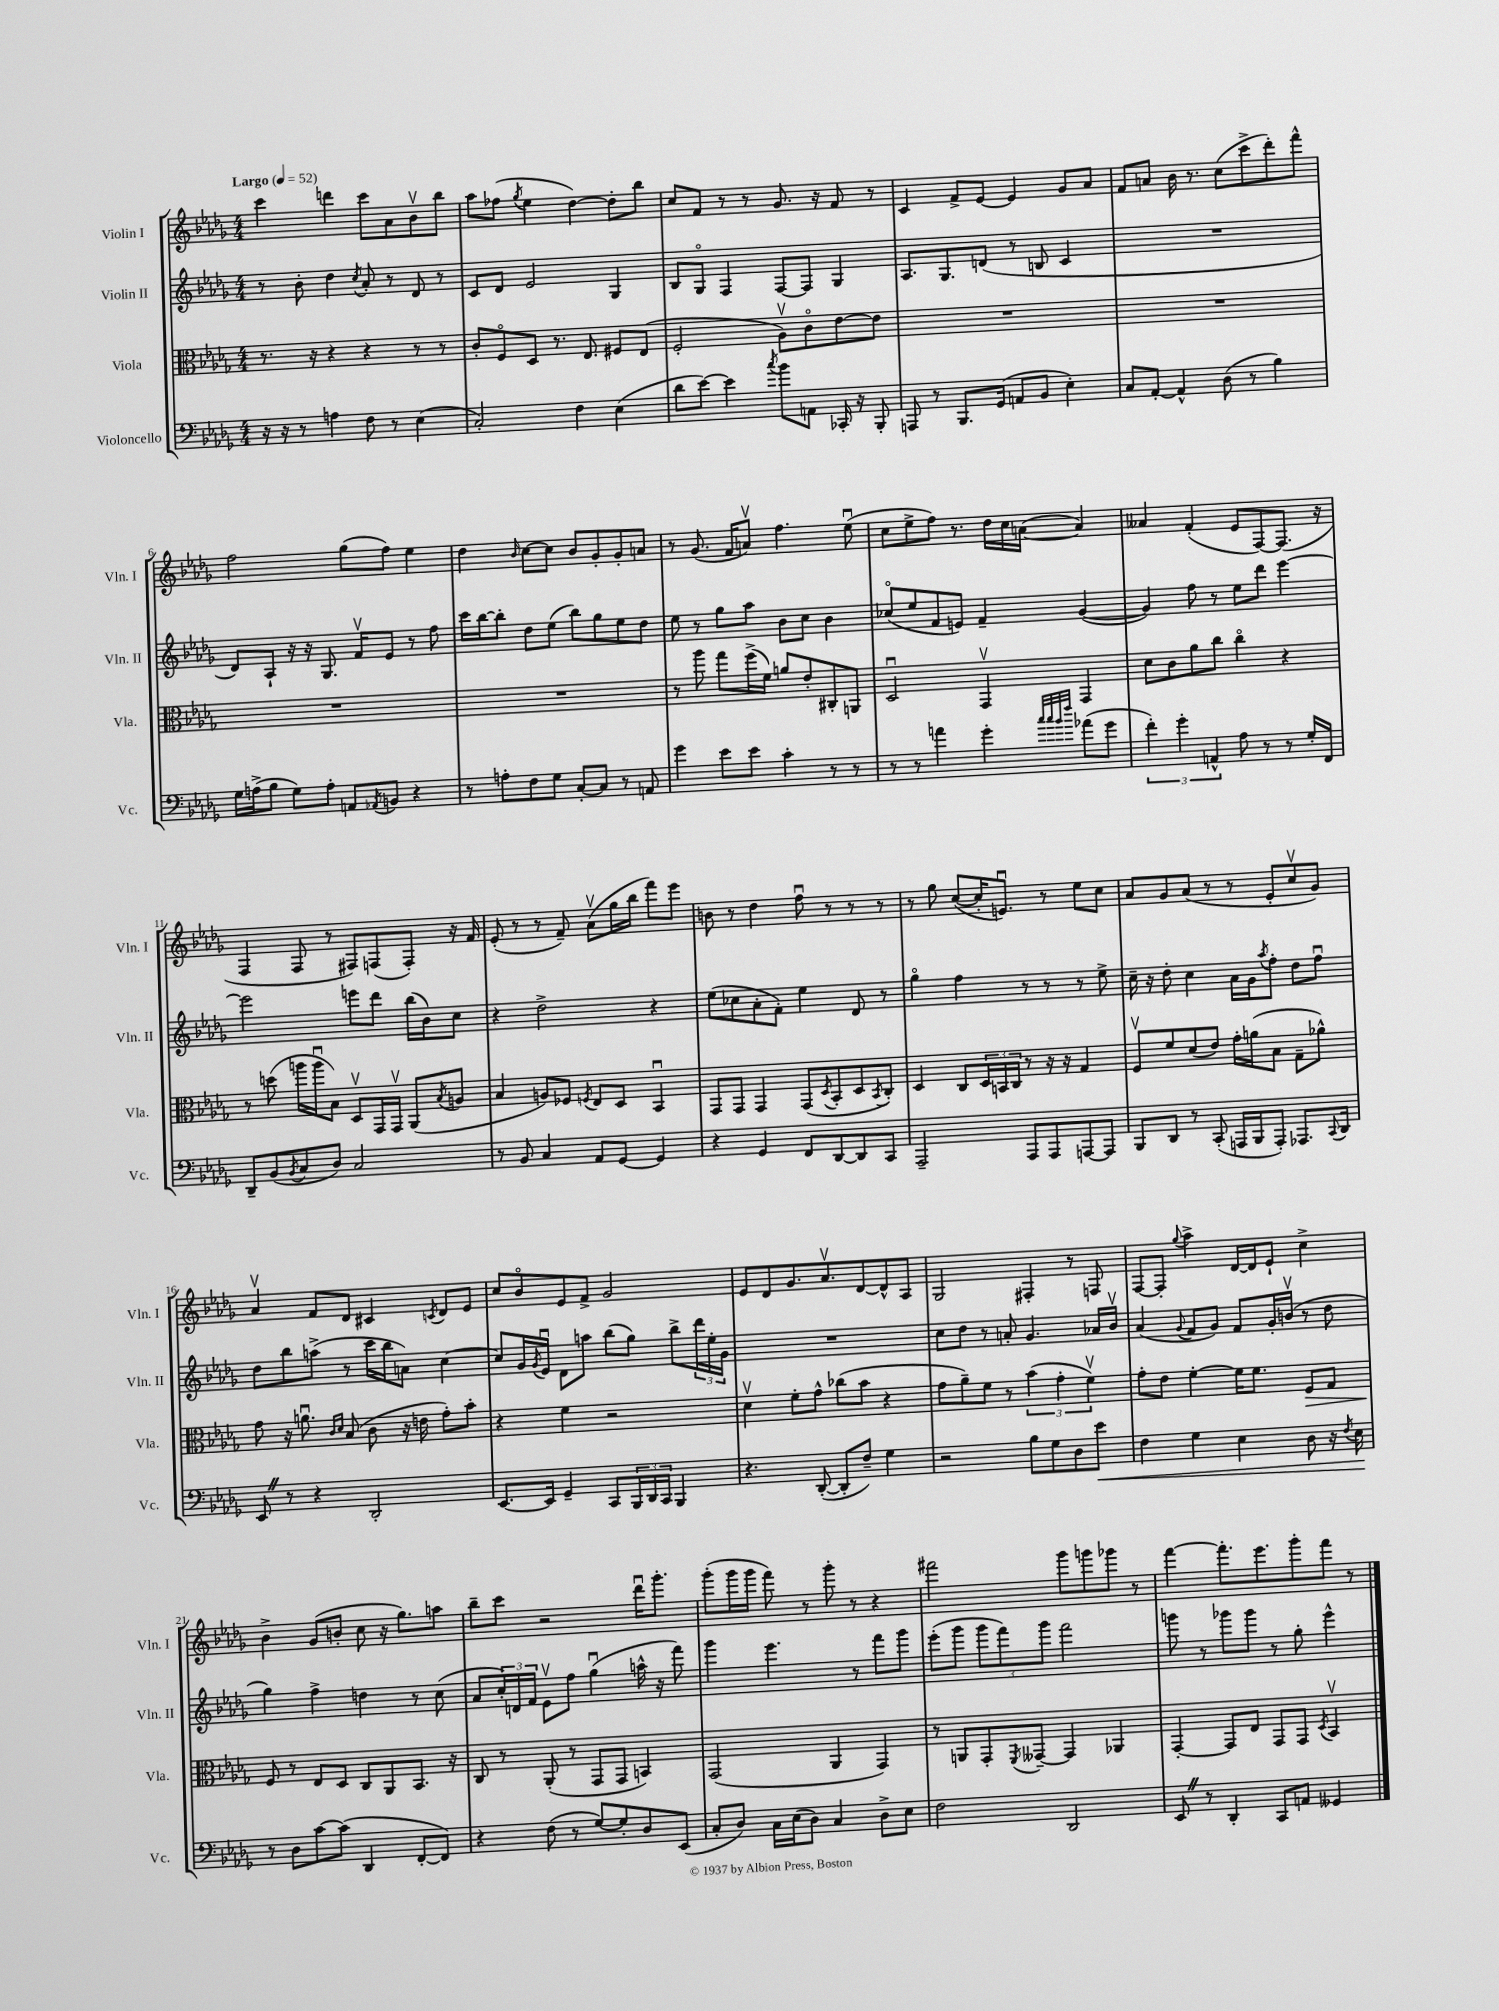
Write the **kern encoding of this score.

**kern	**kern	**kern	**kern
*staff4	*staff3	*staff2	*staff1
*clefF4	*clefC3	*clefG2	*clefG2
*k[b-e-a-d-g-]	*k[b-e-a-d-g-]	*k[b-e-a-d-g-]	*k[b-e-a-d-g-]
*M4/4	*M4/4	*M4/4	*M4/4
*MM52	*MM52	*MM52	*MM52
16r	8.r	8r	4ccc\
16r	.	.	.
8r	.	8b-'\	.
.	16r	.	.
4A\	4r	4dd-\	4ddd\
.	.	8qcc/	.
8F\	4r	8a-'/	8ccc\L
8r	.	8r	8a-\
(4E-\	8r	8d-/	8b-v\
.	8r	8r	8bb-\J
=	=	=	=
2C'/)	8c'/L	8c/L	8aa-\L
.	8Fo/	8d-/J	(8ff-\J
.	.	.	8qgg-/
.	8D-/J	2e-/	4ee-\
.	8.r	.	.
4F\	.	.	[4dd-\)
.	8.E-/	.	.
(4E-\	8F#/L	4G-/	8dd-'\]L
.	(8E-/J	.	8bb-\J
=	=	=	=
8d-\L	2F'/	8B-/L	8cc/L
[8e-\J)	.	8G-o/J	8f/J
4e-\]	.	4F/	8r
.	.	.	8r
8qcc/	.	.	.
8b-\L	8A-v\L)	[8F/L	8.g-/
8AA\J	8co\	8F/]J	.
.	.	.	16r
16CC-'/	[8e-\	4G-/	8f/
16r	.	.	.
8BBB-'/	8e-\]J	.	8r
=	=	=	=
8AAA/	1r	8.A-/L	4c/
8r	.	.	.
.	.	8.G-/	.
8.BBB-/L	.	.	8f^/L
.	.	(8d/J	[8e-/J
(16GG-/Jk	.	.	.
8AA/L	.	8r	4e-/]
8BB-/J	.	8B/	.
4E-'\)	.	4c/	8g-/L
.	.	.	8a-/J
=	=	=	=
8C/L	1r	1r	8f/L
[8AA-'/J	.	.	8a/J
4AA-^^/]	.	.	16b-\
.	.	.	8.r
(8D-\	.	.	(8cc\L
8r	.	.	8ccc^\
4B-\)	.	.	8ddd-'\)
.	.	.	8fff^^\J
=	=	=	=
16G-\LL	1r	8d-/L)	2ff\
(16A^\J	.	.	.
8B-\J	.	8A-`/J	.
8G-\L)	.	16r	.
.	.	16r	.
8A'\J	.	8.G-/	.
8AA/L	.	.	(8gg-\L
.	.	16fv/LK	.
8qAA-/	.	.	.
8BB/J	.	8e-/J	8ff\J)
4r	.	8r	4ee-\
.	.	8ff\	.
=	=	=	=
8r	1r	16ccc\LL	4dd-\
.	.	[16bb-\J	.
8A'\L	.	8bb-'\]J	.
.	.	.	16qqb-/
8F\	.	8dd-\L	[8cc\L
8G-\J	.	(8ee-\J	8cc\]J
[8C'/L	.	8bb-\L)	8b-/L
8C/]J	.	8gg-\	8g-'/
8r	.	8ee-\	8g-'/
8AA/	.	8dd-\J	8a/J
=	=	=	=
4g-\	8r	8ee-\	8r
.	8aa-\	8r	(8.g-/
8e-\L	8gg-\L	8gg-\L	.
.	.	.	16f/LK
8e-\J	(16ff^\L	8aa-\J	8av/J)
.	16f\JJ)	.	.
4c'\	8a/L	8b-\L	4.ff\
.	8e-'/	8cc\J	.
8r	8C#'/	4b-\	.
8r	8AA/J	.	(8ee-u\
=	=	=	=
8r	2D-u/	(8cc-o/L	8cc\L
8r	.	8ee-/	8ee-^\
4a\	.	8f/	8ff\J)
.	.	8e/J)	8.r
4g-'\	4GG-v/	4f~/	.
.	.	.	16dd-\LL
.	.	.	16cc\
.	.	.	([16a\JJ
32qqcc/LLL	.	.	.
32qqcc/	.	.	.
32qqb-/	.	.	.
32qqff/JJJ	.	.	.
(8a-\L	4GG-/	([4g-/	4a/])
8g-\J	.	.	.
=	=	=	=
6f'\)	8d-\L	4g-/])	4a--/
.	8c\	.	.
6g-'\	.	.	.
.	8a-\	8ff\	(4f'/
6AA^^/	.	.	.
.	8cc\J	8r	.
8A-\	4cco\	8ee-\L	8e-/L
8r	.	8ddd-\J	[8F/)
8r	4r	[4eee-\	(8.F/]J
16G-'/LL	.	.	.
16FF/JJ	.	.	16r
=	=	=	=
8DD-~/L	8r	2eee-\]	4F/
(8BB-/	(8dd\	.	.
8qBB-/	.	.	.
8C/	16aa\LL	.	8F/
.	16aau\J	.	.
8D-/J)	8B-\J)	.	8r
2C/	8D-v/L	8eee\L	8F#/L)
.	16GG-/L	8ddd-\J	(8F/
.	16GG-v/JJ	.	.
.	(8AA-/L	(16bb-\LL	8F'/J)
.	.	16b-\J)	.
.	8qB-/	.	.
.	8A/J	8cc\J	16r
.	.	.	16f/
=	=	=	=
8r	4B-/	4r	(8e-'/
8BB-/	.	.	8r
4C/	8A/L)	2dd-^\	8r
.	8F-/J	.	8f~/)
.	8qF/	.	.
8AA-/L	8E-/L	.	(8a-v\L
[8GG-/J	8D-/J	.	16gg-\L
.	.	.	16bb-\JJ
4GG-/]	4BB-u/	4r	8fff\L)
.	.	.	8eee-\J
=	=	=	=
4r	8GG-/L	(8ee-\L	8b\
.	8GG-/J	8cc-\	8r
4GG-/	4GG-/	8a-'\	4dd-\
.	.	8f'\J)	.
8FF/L	(8GG-/L	4ee-\	8ffu\
.	8qD-/	.	.
[8DD-/	8BB-'/	.	8r
8DD-/]	8D-/	8d-/	8r
.	8qBB-/	.	.
8CC/J	8C'/J)	8r	8r
=	=	=	=
2AAA-~/	4D-/	4gg-o\	8r
.	.	.	8gg-\
.	8C/L	4ff\	([8cc/L
.	24D-/L	.	16cc'/]K
.	24BB/	.	.
.	.	.	8.eu/J)
.	24C/JJ	.	.
8AAA-/L	8r	8r	.
8AAA-/	16r	8r	8r
.	16r	.	.
[8AAA/	4G-/	8r	8ee-\L
8AAA/]J	.	8ee-^\	8cc\J
=	=	=	=
8BBB-/L	8Fv/L	16cc~\	8a-/L
.	.	16r	.
8DD-/J	8f/	8dd-'\	8g-/
8r	(8d-/	4cc\	(8a-/J
(8CC'/	8e-/J)	.	8r
16AAA/LL	16g-'\LL	16a-\LL	8r
16BBB-/J	(16a\J	16g-\J	.
.	.	8qaa-/	.
8AAA'/J)	8B-\J	8ff'\J	8e-'/L
8.AAA-/L	8G-~\L	8dd-\L	8ccv/
.	8a-^^\J)	8ffu\J	8g-/J)
8qqCC/	.	.	.
16DD-/Jk	.	.	.
=	=	=	=
8EE-/	8g-\	8dd-\L	4a-v/
8r	16r	8bb-\	.
.	8.au\	.	.
4r	.	(8aa^\J	8f/L
.	16qqc/LL	.	.
.	16qqd-/JJ	.	.
.	(8B-/	8r	8d-/J
2DD-'/	8c\	16ccc\LL	4c#/
.	.	16bb-\J	.
.	16r	8a\J)	.
.	16e\	.	.
.	.	.	8qc/
.	8g-'\L)	[4cc\	8d-/L
.	8b-'\J	.	8e-/J
=	=	=	=
[8.EE-/L	4r	8cc/]L	8cc/L
.	.	16g-/L	8b-o/
.	.	8qg-/	.
16EE-/]Jk	.	16e-u/JJ	.
4GG-~/	4f\	8d-\L	8e-/
.	.	8aa\J	8f^/J
8CC/L	2r	(8bb-\L	2g-/
24BBB-/L	.	8gg-\J)	.
24DD-/	.	.	.
24CC/JJ	.	.	.
4BBB-/	.	8bb-^\L	.
.	.	24ddd-\L	.
.	.	24ee-'\	.
.	.	24g-\JJ	.
=	=	=	=
4.r	4d-v\	1r	8e-/L
.	.	.	8d-/
.	8f'\L	.	8.g-/
([8DD-'/	8g-^^\J	.	.
.	.	.	8.a-v/
8DD-'/]L	(8cc-\L	.	.
8F~/J)	8b-\J	.	[8d-/
4G-\	4r	.	8d-^^/]
.	.	.	8A-/J
=	=	=	=
2r	8g-\L	8cc\L	2G-/
.	8a-~\)	8dd-\J	.
.	8f\J	8r	.
.	8r	8a'/	.
8B-\L	(6b-\	4.g-/	4F#'/
8G-\	.	.	.
.	6g-'\	.	.
8D-\	.	.	8r
.	6fv\)	.	.
8e-\J	.	16a-/LL	8F/
.	.	16b-v/JJ	.
=	=	=	=
4F\	8g-'\L	(4a-/	[8F/L
.	8e-\J	.	8F'/]J
.	.	8qqg-/	8qqgg-/
4G-\	[4f'\	8f/L	4aa-^\
.	.	8g-/J)	.
4E-\	16f\]LK	8f/L	[16d-/LL
.	8.f\J	.	16d-/]J
.	.	16g-'/L	8e-`/J
.	.	(16bv/JJ	.
8D-\	8F/L	8r	4cc^\
16r	8G-/J	8dd-\	.
8qF/	.	.	.
16E-\	.	.	.
=	=	=	=
8r	8F/	4gg-\)	4b-^\
8D-\L	8r	.	.
[8c\	8E-/L	4ff^\	(8g-/L
(8c\]J	8D-/J	.	8b'/J
4DD-/	8C/L	4dd\	8cc\
.	8AA-/	.	16r
.	.	.	8.gg-\L)
[8FF'/L	8.BB-/J	8r	.
8FF/]J)	.	(8cc\	8aa\J
.	16r	.	.
=	=	=	=
4r	8C/	8a-/L	8bb-~\L
.	8r	24cc'/L)	8ccc\J
.	.	24d/	.
.	.	24f/JJ	.
(8F\	(8AA-'/	8e-v\L	2r
8r	8r	8ff\J	.
[8G-/L)	8GG-/L	(4gg-u\	.
8G-'/]	8GG-/J	.	.
8D-/	4BB/)	16aa^^\	16ddd-u\LK
.	.	16r	8.ggg-'\J
(8EE-/J	.	8fff\)	.
=	=	=	=
8C'/L	(2GG-/	4ggg-\	(8ggg-'\L
8D-/J)	.	.	16ggg-\L
.	.	.	16ggg-\JJ
16C\LL	.	4.eee-\	8fff\)
(16E-\J	.	.	.
8D-\J)	.	.	8r
4C/	4AA-/	.	8ggg-'\
.	.	8r	8r
8D-^\L	4GG-/)	8fff\L	4r
8E-\J	.	8ggg-\J	.
=	=	=	=
2F\	8r	(8eee-'\L	2fff#\
.	8AA/L	8ggg-\J	.
.	8GG-'/	12ggg-\L	.
.	.	12fff\)	.
.	8qFF/	.	.
.	[8GG--~/J	.	.
.	.	12ggg-\J	.
2DD-/	4GG--/]	2fff\	8ggg-\L
.	.	.	8ggg\
.	4AA-/	.	8ggg-\J
.	.	.	8r
=	=	=	=
8EE-/	[4GG-'/	8ggg\	[4fff\
8r	.	8r	.
4DD-'/	8GG-/]L	8ggg-\L	8.fff'\]L
.	8E-/J	8ggg-\J	.
.	.	.	8.eee-\
8CC/L	8GG-/L	8r	.
8AA/J	8GG-/J	8gg-'\	8ggg-'\
.	8qD-/	.	.
4GG--/	4BB-v/	4eee-^^\	8fff\J
.	.	.	8r
==	==	==	==
*-	*-	*-	*-
